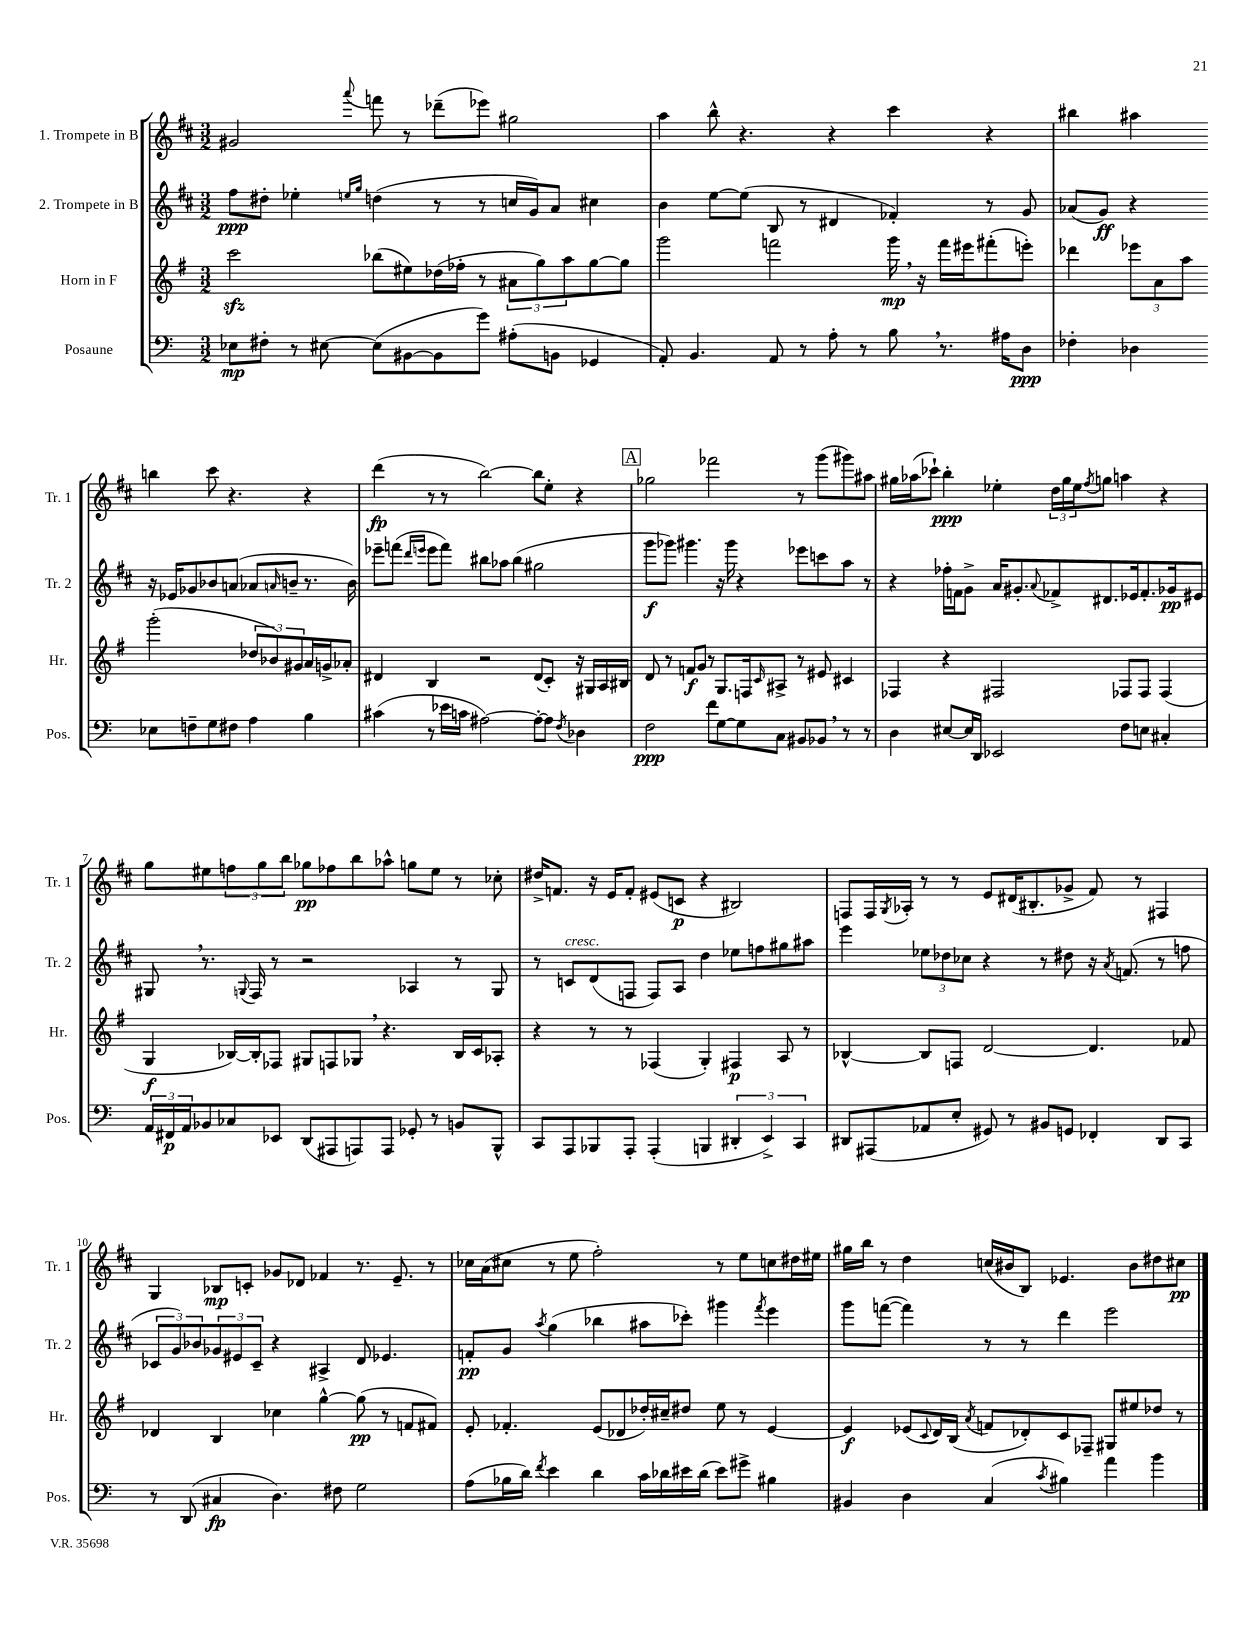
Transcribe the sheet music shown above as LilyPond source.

<<
\new StaffGroup <<
\new Staff = "s0" \with { instrumentName = "1. Trompete in B" shortInstrumentName = "Tr. 1" } {
    \clef treble \key d \major \numericTimeSignature \time 3/2
    gis'2 \appoggiatura { a'''8 } f'''8 r8 des'''8--( ees'''8) gis''2 |
    a''4 b''8-^ r4. r4 cis'''4 r4 |
    bis''4 ais''4 b''4 cis'''8 r4. r4 |
    d'''4\fp( r8 r8 b''2~) b''8 e''8-. r4 |
    \mark \markup { \box "A" } ges''2 fes'''2 r8 g'''8( gis'''8) ais''8 |
    gis''16 aes''16( ces'''8-!) b''4-.\ppp ees''4-. \tuplet 3/2 { d''16 gis''16 ees''16 } \acciaccatura { fis''8 } g''8 a''4 r4 |
    g''8 eis''8 \tuplet 3/2 { f''8 g''8 b''8 } ges''8\pp fes''8 b''8 aes''8-^ g''8 eis''8 r8 ces''8-. |
    dis''16-> f'8. r16 e'16 f'8-. eis'8( c'8\p r4 bis2) |
    f8 f16 \acciaccatura { g8 } aes16-. r8 r8 e'8 dis'16( bis8.-. ges'8-> fis'8) r8 fis4 |
    g4 bes8\mp c'8-. ges'8 des'8 fes'4 r8. e'8.-- r8 |
    ces''16 a'16( cis''8 r8 e''8 fis''2-.) r8 e''8 c''8 dis''16 eis''16 |
    gis''16 b''16 r8 d''4 c''16( bis'16 b8) ees'4. bis'8 dis''8 cis''8\pp \bar "|." |
}
\new Staff = "s1" \with { instrumentName = "2. Trompete in B" shortInstrumentName = "Tr. 2" } {
    \clef treble \key d \major \numericTimeSignature \time 3/2
    fis''8\ppp dis''8-. ees''4-. \grace { e''16 g''16 } d''4( r8 r8 c''16 g'16) a'8 cis''4 |
    b'4 e''8~ e''8( b8 r8 dis'4 fes'4-.) r8 g'8 |
    aes'8( g'8\ff) r4 r16 ees'16 ges'8 bes'8 a'8( aes'8 \grace { a'16 } b'8-- r8. b'16) |
    ees'''8-- f'''8( \grace { d'''16 e'''16 } e'''8 f'''8) bis''8 aes''8 bis''4( gis''2 |
    \mark \markup { \box "A" } g'''8\f ges'''8) gis'''4. r16 gis'''16 r4 ees'''8 c'''8 a''8 r8 |
    r4 fes''16-. f'16 g'8-> a'16 gis'8.-. \appoggiatura { a'8 } fes'8-> dis'8. ees'16 fes'8.-. ges'16\pp eis'8 |
    gis8 \breathe r8. \appoggiatura { g8 } fis16 r8 r2 aes4 r8 g8 |
    r8 c'8^\markup { \italic "cresc." } d'8( f8 f8) a8 d''4 ees''8 f''8 gis''8 ais''8 |
    e'''4 \tuplet 3/2 { ees''8 des''8 ces''8 } r4 r8 dis''8 r16 \acciaccatura { a'8 } f'8.( r8 f''8 |
    \tuplet 3/2 { ces'8 g'8) bes'8 } \tuplet 3/2 { ges'8 eis'8 ces'8-- } r4 ais4-> d'8 ees'4. |
    f'8-.\pp g'8 \acciaccatura { a''8 } g''4( bes''4 ais''8 ces'''8-.) gis'''4 \acciaccatura { fis'''8 } e'''4 |
    g'''8 f'''8~( f'''4) r8 r8 d'''4 e'''2 \bar "|." |
}
\new Staff = "s2" \with { instrumentName = "Horn in F" shortInstrumentName = "Hr." } {
    \clef treble \key g \major \numericTimeSignature \time 3/2
    c'''2\sfz bes''8( eis''8) des''16( fes''16-. r8 \tuplet 3/2 { ais'8 g''8) a''8 } g''8~ g''8 |
    g'''2 f'''2 g'''16\mp \breathe r16 f'''16 eis'''16 fis'''8-.( e'''8-.) |
    des'''4 \tuplet 3/2 { ees'''8 a'8 a''8 } g'''2-.( \tuplet 3/2 { des''8 bes'8) gis'8 } a'16 g'16-> aes'8-. |
    dis'4 b4 r2 dis'8( c'8-.) r16 gis16 a16 bis16 |
    \mark \markup { \box "A" } d'8 r8 f'8\f g'8 r8 g8. f16 \grace { c'16 } ais8-> r8 eis'8 cis'4 |
    fes4 r4 fis2 fes8 fes8 fes4( |
    g4\f bes16~) bes16-. fes8 gis8 f8 ges8 \breathe r4. bes16 c'16 aes8-. |
    r4 r8 r8 fes4( g4-.) fis4\p a8 r8 |
    bes4~-^ bes8 f8 d'2~ d'4. fes'8 |
    des'4 b4 ces''4 g''4~-^ g''8\pp( r8 f'8 fis'8) |
    e'8-. fes'4.-. e'8( des'8 des''16-.) cis''16-- dis''8 e''8 r8 e'4~ |
    e'4\f ees'8( \appoggiatura { c'8 } d'16) b16( \acciaccatura { a'8 } f'8 des'8-.) c'8 fes8-- gis8 eis''8 des''8 r8 \bar "|." |
}
\new Staff = "s3" \with { instrumentName = "Posaune" shortInstrumentName = "Pos." } {
    \clef bass \key c \major \numericTimeSignature \time 3/2
    ees8\mp fis8-. r8 eis8~ eis8( bis,8~ bis,8 g'8) ais8-.( b,8 ges,4 |
    a,8-.) b,4. a,8 r8 a8-. r8 b8 \breathe r8. ais16 d8\ppp |
    fes4-. des4 ees8 f8-- g8 fis8 a4 b4 |
    cis'4( r8 ees'16 c'16 ais2~) ais8~-. ais8 \acciaccatura { f8 } des4 |
    \mark \markup { \box "A" } f2\ppp f'8 g8~ g8 c8 bis,8 bes,8 \breathe r8 r8 |
    d4 eis8~ eis16 d,16 ees,2 f8 e8 cis4-. |
    \tuplet 3/2 { a,16 fis,16\p a,16 } bes,8 ces8 ees,8 d,8( ais,,8 a,,8) a,,8 ges,8-. r8 b,8 b,,8-^ |
    c,8 a,,8 bes,,8 a,,8-. a,,4-.( b,,4 \tuplet 3/2 { dis,4-. e,4->) c,4 } |
    dis,8 ais,,8( aes,8 e8-. gis,8) r8 bis,8 g,8 fes,4-. dis,8 c,8 |
    r8 d,8( cis4\fp d4.) fis8 g2 |
    a8( bes16 d'16) \acciaccatura { f'8 } e'4 d'4 c'16 des'16 eis'16 des'16( eis'8) gis'8-> bis4 |
    bis,4 d4 c4( \acciaccatura { c'8 } bis4) a'4 b'4 \bar "|." |
}
>>
>>
